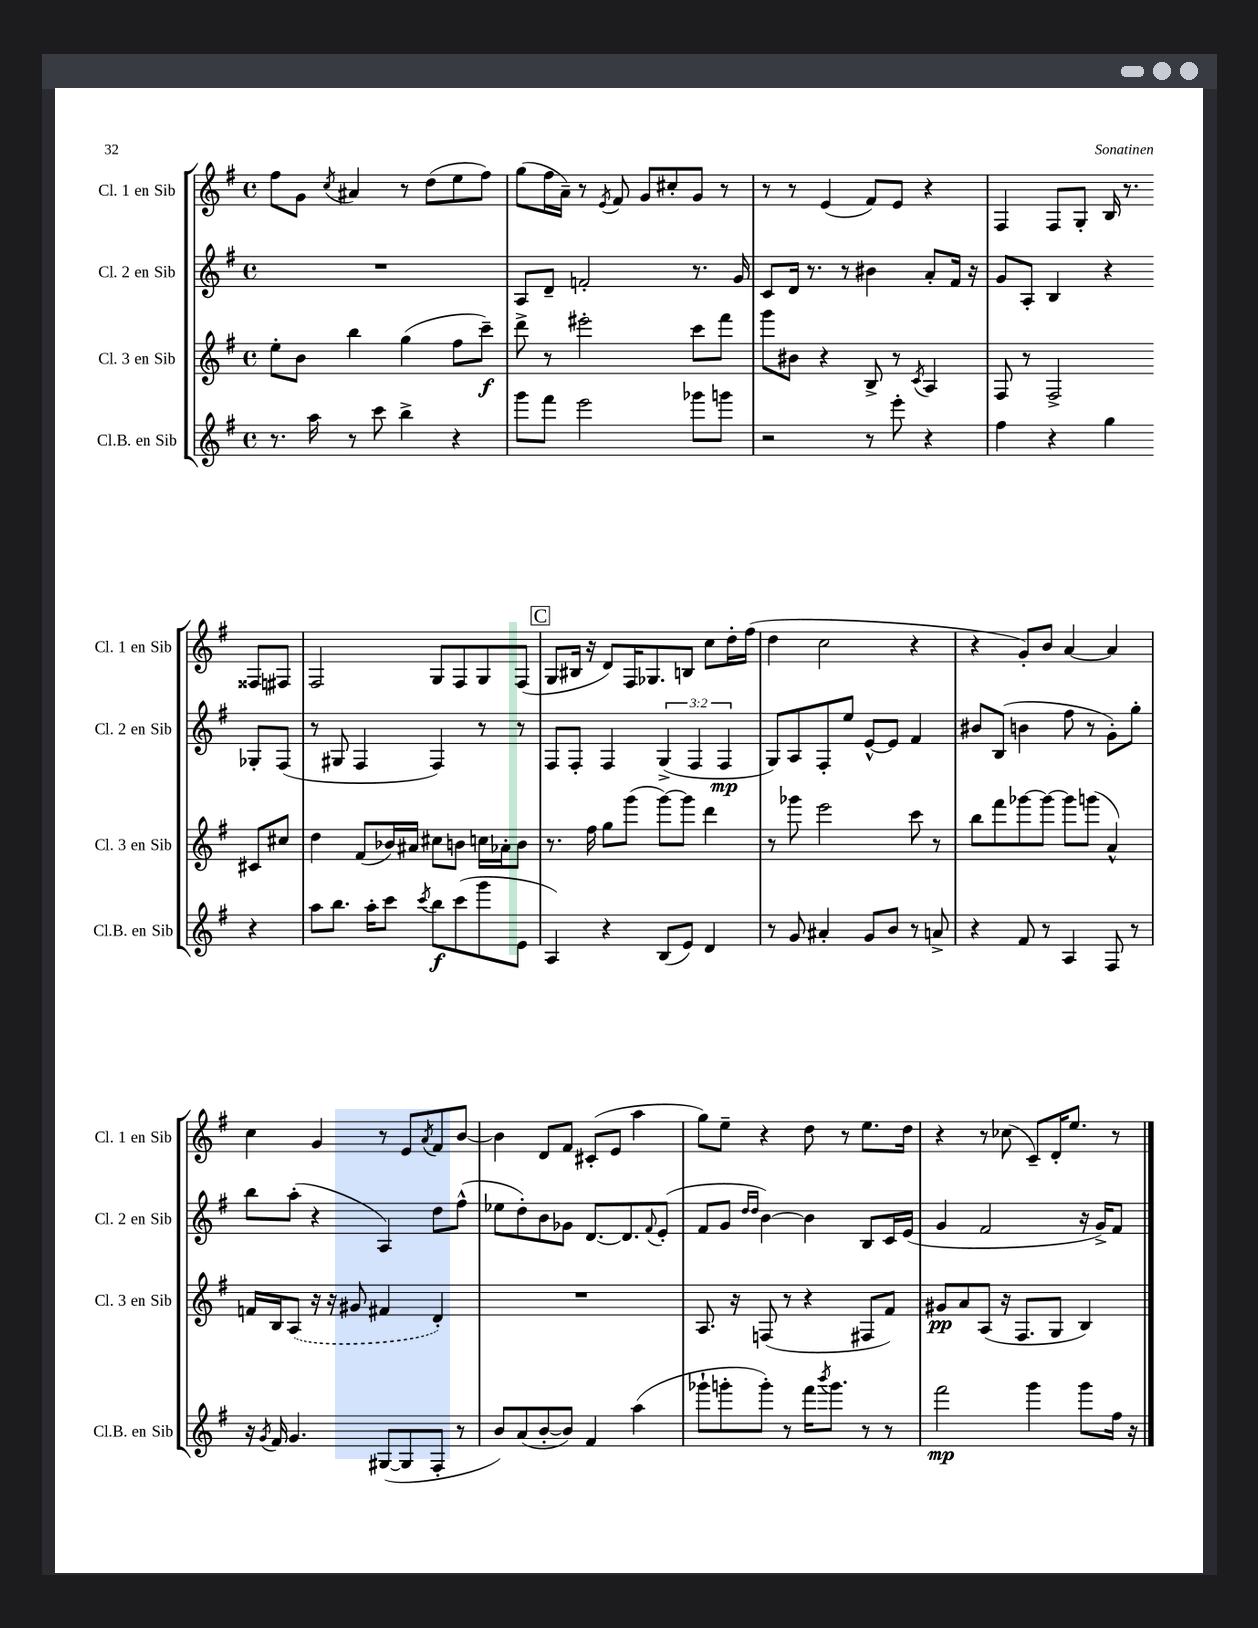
<<
\new StaffGroup <<
\new Staff = "s0" \with { instrumentName = "Cl. 1 en Sib" shortInstrumentName = "Cl. 1 en Sib" } {
    \clef treble \key g \major \defaultTimeSignature \time 4/4
    fis''8 g'8 \acciaccatura { c''8 } ais'4 r8 d''8( e''8 fis''8) |
    g''8( fis''16 a'16--) r8 \acciaccatura { e'8 } fis'8 g'8 cis''8-. g'8 r8 |
    r8 r8 e'4( fis'8) e'8 r4 |
    fis4 fis8 g8-. b16 r8. fisis8 fis8 |
    fis2 g8 fis8 g8 fis8( |
    \mark \markup { \box "C" } g8 bis16 r16 d'8) fis16 ges8. b8 c''8 d''16-. fis''16( |
    d''4 c''2 r4 |
    r4 g'8-.) b'8 a'4~ a'4 |
    c''4 g'4 r8 e'8 \acciaccatura { a'8 } fis'8 b'8~ |
    b'4 d'8 fis'8 cis'8-.( e'8 a''4 |
    g''8) e''8-- r4 d''8 r8 e''8. d''16 |
    r4 r8 ces''8( c'8--) d'16-. e''8. r8 \bar "|." |
}
\new Staff = "s1" \with { instrumentName = "Cl. 2 en Sib" shortInstrumentName = "Cl. 2 en Sib" } {
    \clef treble \key g \major \defaultTimeSignature \time 4/4 \override Staff.TupletNumber.text = #tuplet-number::calc-fraction-text
    R1 |
    a8 d'8-- f'2-. r8. g'16 |
    c'8 d'16 r8. r8 bis'4 a'8-. fis'16 r16 |
    g'8 a8-. b4 r4 ges8-. fis8( |
    r8 gis8 fis4 fis4) r8 r8 |
    \mark \markup { \box "C" } fis8 fis8-. fis4 \tuplet 3/2 { g4->( fis4 fis4\mp } |
    g8) a8 fis8-. e''8 e'8~-^ e'8 fis'4 |
    bis'8 b8( b'4 fis''8 r8 g'8-.) g''8-. |
    b''8 a''8-.( r4 a4) d''8 fis''8-^( |
    ees''8 d''8-.) b'8 ges'8 d'8.~ d'8. \appoggiatura { fis'8 } e'8-.( |
    fis'8 g'8 \grace { d''16 d''16 } b'4~) b'4 b8 c'16 e'16( |
    g'4 fis'2 r16 g'16->) fis'8 \bar "|." |
}
\new Staff = "s2" \with { instrumentName = "Cl. 3 en Sib" shortInstrumentName = "Cl. 3 en Sib" } {
    \clef treble \key g \major \defaultTimeSignature \time 4/4
    e''8-. b'8 b''4 g''4( fis''8 c'''8--\f) |
    d'''8-> r8 eis'''2-. c'''8 fis'''8 |
    g'''8 bis'8 r4 b8-> r8 \acciaccatura { c'8 } a4 |
    fis8 r8 fis2-> cis'8 cis''8 |
    d''4 fis'8( bes'16) ais'16 cis''8 b'8 c''16 aes'16-. b'8 |
    \mark \markup { \box "C" } r8. fis''16 g''8 g'''8( g'''8~) g'''8 d'''4 |
    r8 ges'''8 e'''2 c'''8 r8 |
    b''8 fis'''8 ges'''8~ ges'''8~ ges'''8 g'''8( a'4-^) |
    f'16 b16 \once \slurDashed a8( r16 r16 gis'8 fis'4 d'4-.) |
    R1 |
    a8. r16 f8( r8 r4 fis8 fis'8) |
    gis'8\pp a'8 a8( r16 fis8. g8 b4) \bar "|." |
}
\new Staff = "s3" \with { instrumentName = "Cl.B. en Sib" shortInstrumentName = "Cl.B. en Sib" } {
    \clef treble \key g \major \defaultTimeSignature \time 4/4
    r8. a''16 r8 c'''8 b''4-> r4 |
    g'''8 fis'''8 e'''2 ges'''8 g'''8 |
    r2 r8 e'''8-. r4 |
    fis''4 r4 g''4 r4 |
    a''8 b''8. a''16-. c'''8 \acciaccatura { c'''8 } b''8\f c'''8( g'''8 e'8 |
    \mark \markup { \box "C" } a4) r4 b8( e'8) d'4 |
    r8 g'8 ais'4-. g'8 b'8 r8 a'8-> |
    r4 fis'8 r8 a4 fis8 r8 |
    r16 \acciaccatura { g'8 } fis'16 g'4. gis8~( gis8 fis8-. r8 |
    b'8) a'8( b'8~-. b'8) fis'4 a''4( |
    ges'''8-! g'''8-. g'''8-.) r8 fis'''16 \acciaccatura { b'''8 } g'''8. r8 r8 |
    fis'''2\mp g'''4 g'''8 fis''16 r16 \bar "|." |
}
>>
>>
\layout { \context { \Score \remove "Bar_number_engraver" } }
